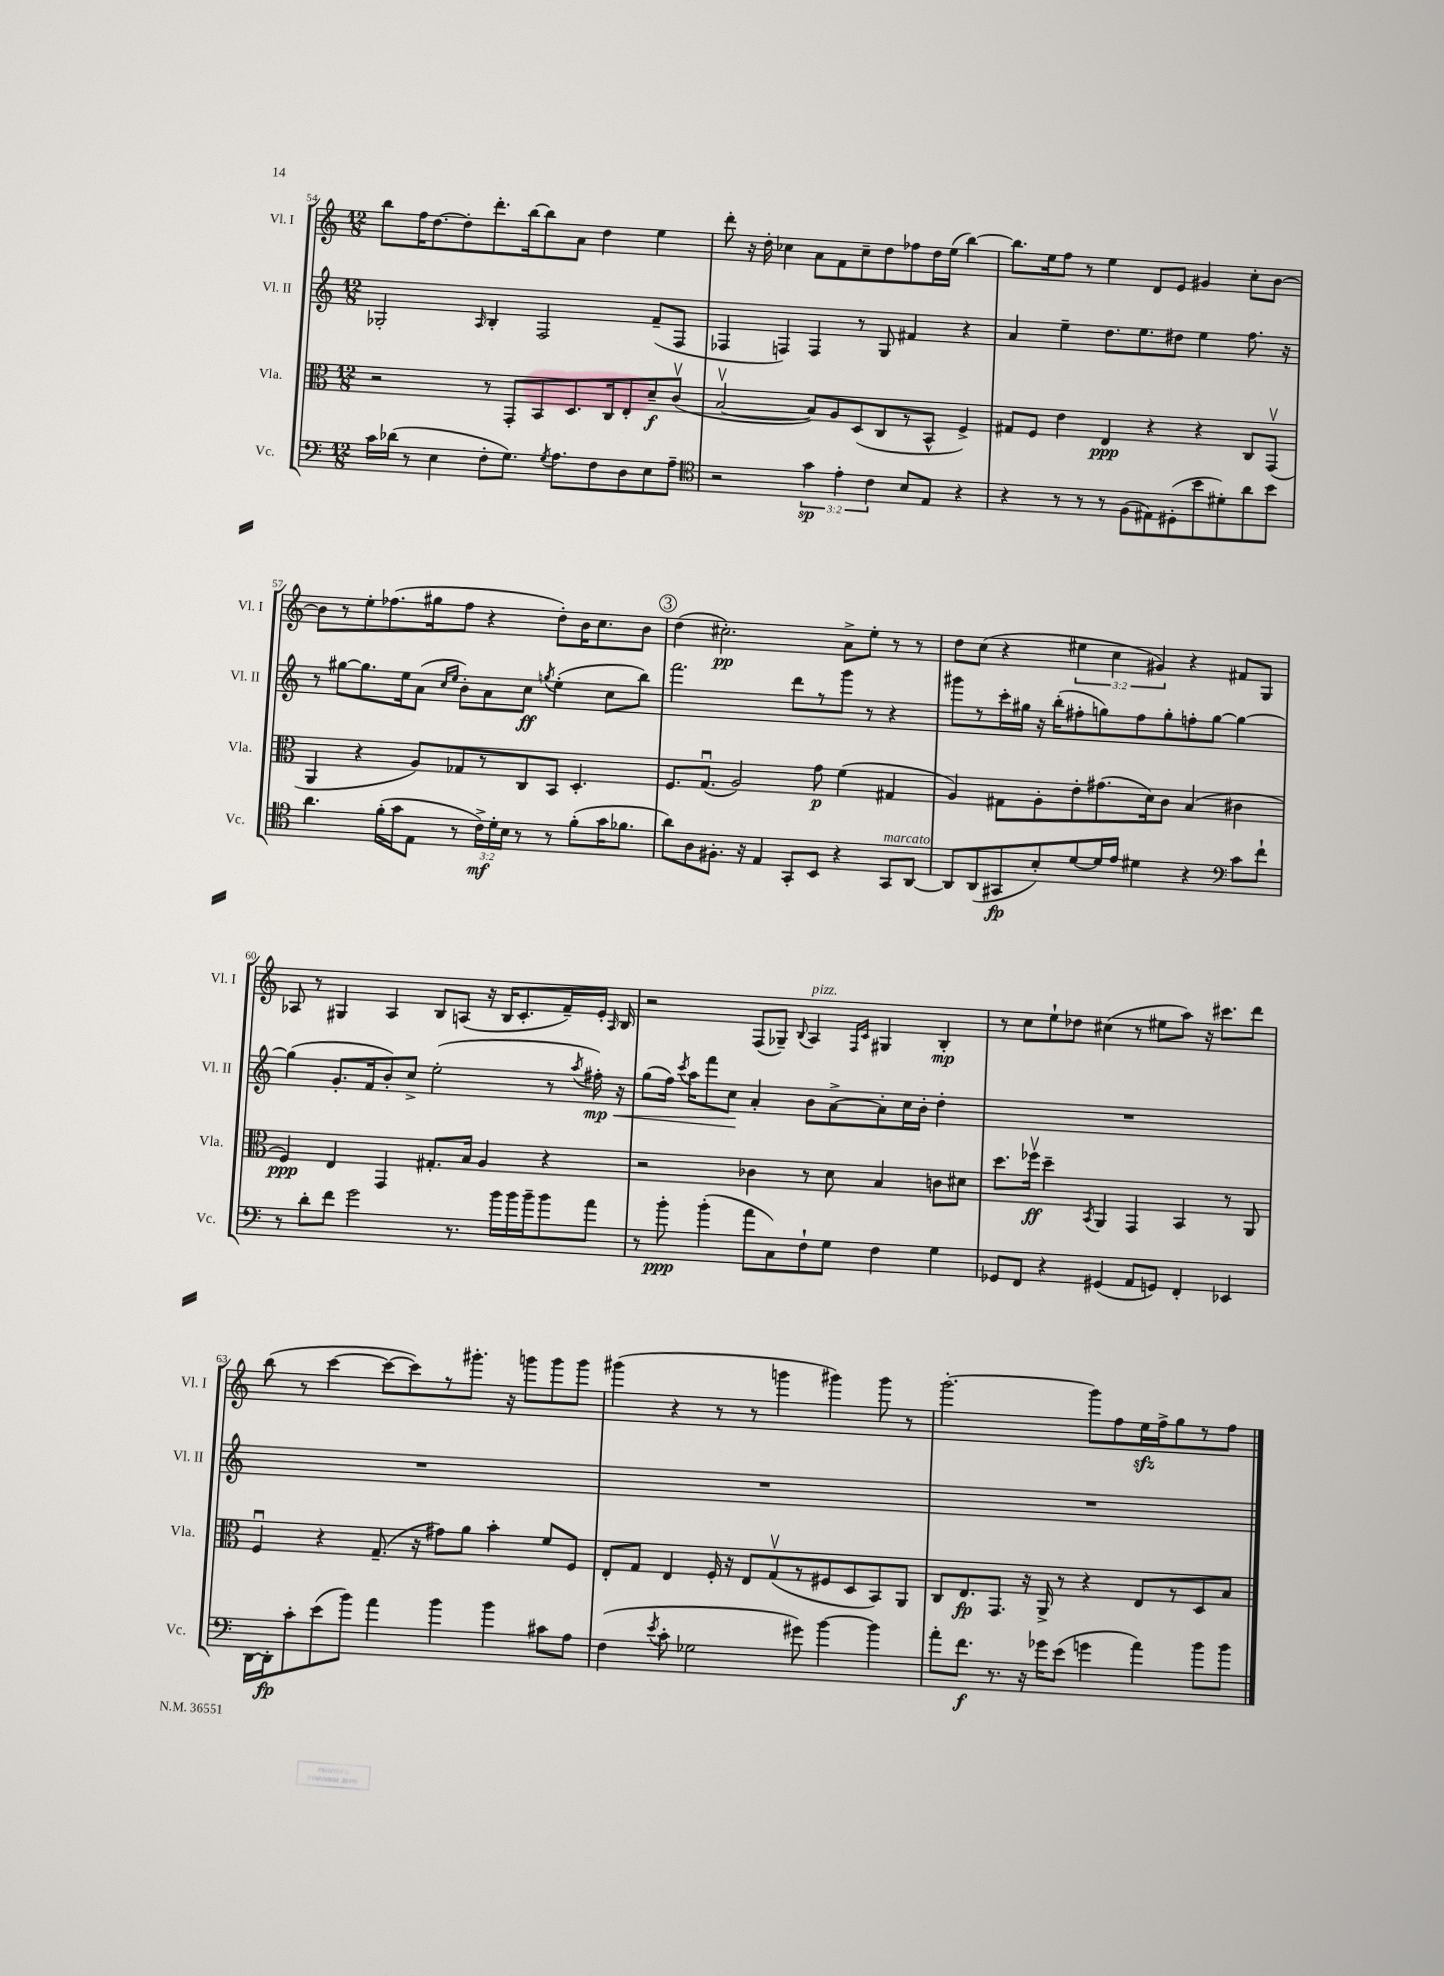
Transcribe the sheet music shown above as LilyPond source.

<<
\new StaffGroup <<
\new Staff = "s0" \with { instrumentName = "Vl. I" shortInstrumentName = "Vl. I" } {
    \clef treble \key c \major \numericTimeSignature \time 12/8 \override Staff.TupletNumber.text = #tuplet-number::calc-fraction-text
    \autoBeamOff b''8[ f''16 d''8.~ d''8-. d'''8.-. b''16~ b''8 a'8] d''4 e''4 |
    d'''8-. r16 d''16-. ces''4 a'8[ f'8 ces''8-- d''8 fes''8 d''16 e''16]( b''4~) |
    b''8.[ e''16 f''8] r8 e''4 d'8[ e'8] gis'4 c''8[-. b'8]~ |
    b'8[ r8 e''8-. fes''8.( gis''16 fes''8] r4 d''8[-.) b'16 c''8. b'8] |
    \mark \markup { \circle "3" } d''4( cis''2.-.\pp) a'8[-> e''8]-. r8 r8 |
    d''8[ c''8]( r4 \tuplet 3/2 { eis''4 c''4 gis'4) } r4 fis'8[ g8] |
    aes8 r8 gis4 aes4 b8[ a8]( r16 b16[ c'8.-. f'16--) e'16]-. \grace { a16 } b16 |
    r2 f8[( ges8]--) \appoggiatura { b8 } a4^\markup { \italic "pizz." } \grace { f16[ c'16] } gis4 b4-.\mp |
    r8 c''8[ e''8-! des''8] cis''4( r8 eis''8[ a''8]) r16 cis'''8.[ d'''8] |
    b''8( r8 c'''4~ c'''8[~ c'''8) r8 gis'''8.]-. r16 g'''8[ g'''8 g'''8] |
    gis'''4( r4 r8 r8 g'''4 gis'''4) gis'''8 r8 |
    g'''2.~-. g'''8[ f''8 e''16\sfz f''16-> g''8 r8 f''8] \bar "|." |
}
\new Staff = "s1" \with { instrumentName = "Vl. II" shortInstrumentName = "Vl. II" } {
    \clef treble \key c \major \numericTimeSignature \time 12/8
    \autoBeamOff ges2-. \grace { a16 } b4-. f2 f'8[--( f8] |
    fes4 f4) f4 r8 g8 fis'4 r4 |
    a'4 e''4-- d''8.[ e''8. dis''8] e''4 f''8. r16 |
    r8 gis''8[~ gis''8. e''16 a'8]( \grace { c''16[ e''16] } b'8[-.) a'8 c''8]\ff \acciaccatura { g''8 } e''4-.( c''8[ b''8]) |
    \mark \markup { \circle "3" } f'''2. d'''8[ r8 g'''8] r8 r4 |
    gis'''8[ r8 c'''16-. gis''16] r16 b''16[-.( fis''8-. g''8) fis''8 g''8-. f''8-. g''8]~ g''4~ |
    g''4( g'8.[-. f'16 b'8-.) c''8]-> e''2-.( r8 \acciaccatura { a''8 } fis''16-.\mp\<) r16 |
    g''8[( f''16]) \acciaccatura { c'''8 } a''16[ f'''8 c''8]\! a'4-. b'8[ a'8~-> a'8-. c''16 b'16]-. d''4-. |
    R1. |
    R1. |
    R1. |
    R1. \bar "|." |
}
\new Staff = "s2" \with { instrumentName = "Vla." shortInstrumentName = "Vla." } {
    \clef alto \key c \major \numericTimeSignature \time 12/8
    \autoBeamOff r2 r8 g,8[-. b,8 d8. c16 e8-. d'8--\f c'8]\upbow( |
    b2~\upbow b8[) a8 d8( c8 r8 b,8]-^ f4->) |
    gis8[ f8] e'4 e4\ppp r4 r4 c8[ g,8]\upbow( |
    a,4 r4 a8[) ges8 r8 c8 b,8] d4.-. |
    \mark \markup { \circle "3" } f8.[ g8.]\downbow( a2) g'8\p f'4( gis4 |
    a4) gis8[ a8-. e'8-. gis'8.( d'16) c'8] b4( cis'4 |
    f4\ppp) e4 g,4 gis8.[-. b16] a4 r4 |
    r2 ces'4 r8 d'8 b4 c'8[ dis'8] |
    d''8.[ fes''16]\upbow\ff d''4-- \acciaccatura { b,8 } a,4 g,4 b,4 r8 a,8 |
    f4\downbow r4 g8.--( r16 gis'8[) a'8] b'4-. f'8[ f8] |
    e8[-. g8] e4 f16-. r16 e8[ g8\upbow( r8 fis8 d8 b,8) a,8] |
    c8[ e8.\fp g,8.] r16 a,16-> r8 r4 e8[ r8 d8 b8] \bar "|." |
}
\new Staff = "s3" \with { instrumentName = "Vc." shortInstrumentName = "Vc." } {
    \clef bass \key c \major \numericTimeSignature \time 12/8 \override Staff.TupletNumber.text = #tuplet-number::calc-fraction-text
    \autoBeamOff c'16[ des'16]( r8 e4 f8[-. g8.]) \acciaccatura { g8 } a8.[ f8 d8 e8 a8]-- |
    \clef tenor r2 \tuplet 3/2 { g'4\sp e'4-. c'4 } b8[ e8] r4 |
    r4 r8 r8 r8 f8[( eis8) dis8-.( b'8 dis'8-.) a'8 b'8] |
    a'4. f'16[-.( g'16 e8] r8 \tuplet 3/2 { c'16[->\mf) d'16-. b16] } r8 r8 f'8[-.( g'16 fes'8.] |
    \mark \markup { \circle "3" } a'8[) a8 fis8.]-. r16 e4 g,8[-. b,8] r4 g,8[^\markup { \italic "marcato" } a,8]~ |
    a,8[ a,8( gis,8\fp b8-.) d'8~ d'16 e'16] dis'4 r4 \clef bass c'8[ f'8]-! |
    r8 d'8[-. f'8] g'2 r8. b'16[ b'16 b'16-- b'8 a'8] |
    r8 b'8-.\ppp b'4-.( a'8[ c8) f8-! g8] f4 g4 |
    ges,8[ f,8] r4 gis,4( a,8[ g,8]) f,4-. ees,4 |
    d,16[~ d,16-.\fp c'8-. e'8( b'8]) a'4 b'4 b'4 cis'8[ a8] |
    f4( \acciaccatura { e'8 } c'8-. ges2 gis'8) b'4~ b'4 |
    a'8[-. f'8.]\f r8. r16 ges'16[ e'8]( g'4 a'4) b'8[ b'8] \bar "|." |
}
>>
>>
\layout { \context { \Score currentBarNumber = #54 } }
